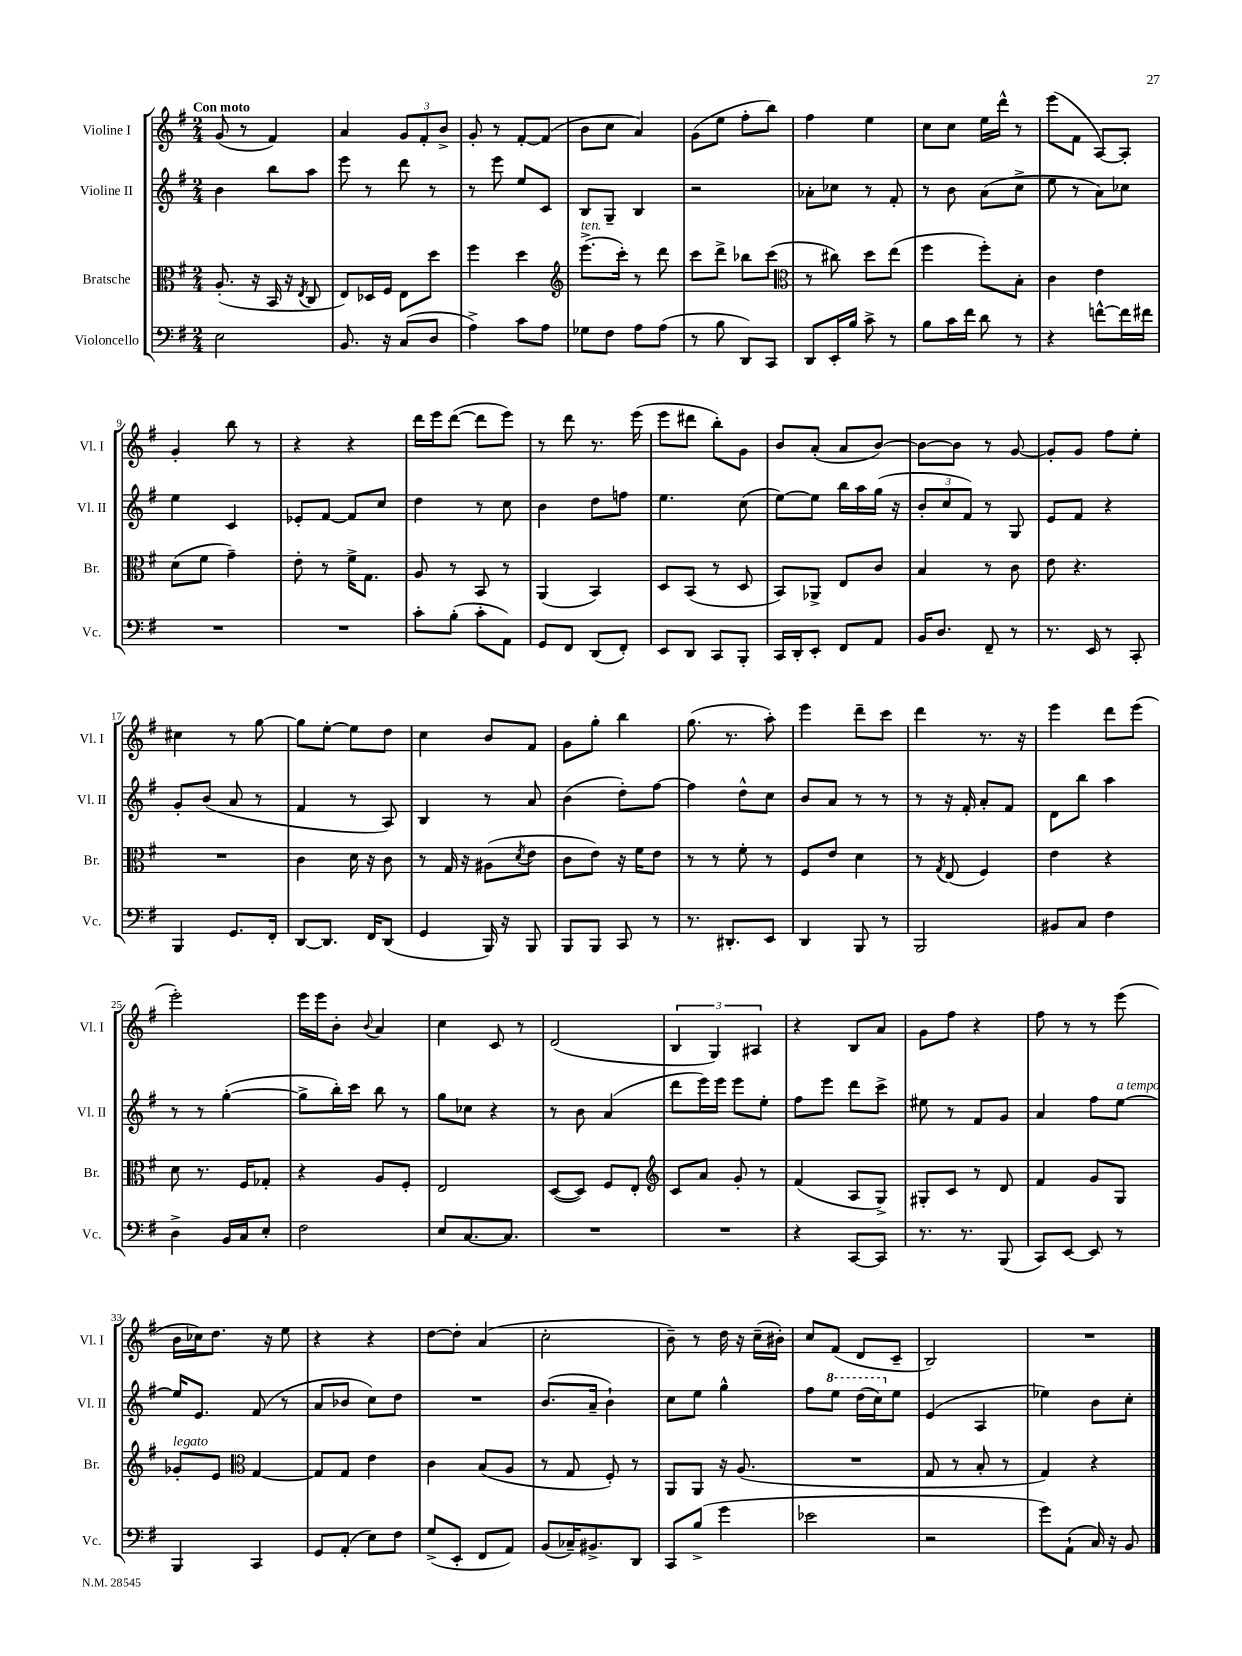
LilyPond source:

<<
\new StaffGroup <<
\new Staff = "s0" \with { instrumentName = "Violine I" shortInstrumentName = "Vl. I" } {
    \clef treble \key g \major \numericTimeSignature \time 2/4 \tempo "Con moto"
    g'8( r8 fis'4) |
    a'4 \tuplet 3/2 { g'8 fis'8-. b'8-> } |
    g'8-. r8 fis'8~-. fis'8( |
    b'8 c''8 a'4) |
    g'8( e''8 fis''8-. b''8) |
    fis''4 e''4 |
    c''8 c''8 e''16 d'''16-^ r8 |
    e'''8( fis'8 a8~) a8-. |
    g'4-. b''8 r8 |
    r4 r4 |
    d'''16 e'''16 d'''8~( d'''8 e'''8) |
    r8 d'''8 r8. e'''16( |
    e'''8 dis'''8 b''8-.) g'8 |
    b'8 a'8-.( a'8 b'8~) |
    b'8~ b'8 r8 g'8~ |
    g'8-. g'8 fis''8 e''8-. |
    cis''4 r8 g''8~ |
    g''8 e''8~-. e''8 d''8 |
    c''4 b'8 fis'8 |
    g'8 g''8-. b''4 |
    g''8.( r8. a''8-.) |
    e'''4 d'''8-- c'''8 |
    d'''4 r8. r16 |
    e'''4 d'''8 e'''8( |
    e'''2-.) |
    e'''16 e'''16 b'8-. \appoggiatura { b'8 } a'4 |
    c''4 c'8 r8 |
    d'2( |
    \tuplet 3/2 { b4 g4) ais4 } |
    r4 b8 a'8 |
    g'8 fis''8 r4 |
    fis''8 r8 r8 e'''8( |
    b'16 ces''16) d''8. r16 e''8 |
    r4 r4 |
    d''8~ d''8-. a'4( |
    c''2-. |
    b'8--) r8 d''16 r16 c''16--( bis'16-.) |
    c''8 fis'8( d'8 c'8-- |
    b2) |
    R2 \bar "|." |
}
\new Staff = "s1" \with { instrumentName = "Violine II" shortInstrumentName = "Vl. II" } {
    \clef treble \key g \major \numericTimeSignature \time 2/4
    b'4 b''8 a''8 |
    e'''8 r8 d'''8 r8 |
    r8 e'''8 e''8 c'8 |
    b8 g8-- b4 |
    r2 |
    aes'8-. ces''8 r8 fis'8-. |
    r8 b'8 a'8( c''8-> |
    e''8 r8 a'8) ces''8 |
    e''4 c'4 |
    ees'8-. fis'8~ fis'8 c''8 |
    d''4 r8 c''8 |
    b'4 d''8 f''8 |
    e''4. c''8( |
    e''8~) e''8 b''16 a''16 g''16( r16 |
    \tuplet 3/2 { b'8-. c''8 fis'8) } r8 g8 |
    e'8 fis'8 r4 |
    g'8-. b'8( a'8 r8 |
    fis'4 r8 a8) |
    b4 r8 a'8 |
    b'4( d''8-.) fis''8~ |
    fis''4 d''8-^ c''8 |
    b'8 a'8 r8 r8 |
    r8 r16 fis'16-. a'8-. fis'8 |
    d'8 b''8 a''4 |
    r8 r8 g''4~-.( |
    g''8-> b''16-.) c'''16 b''8 r8 |
    g''8 ces''8 r4 |
    r8 b'8 a'4( |
    d'''8 e'''16) e'''16 e'''8 e''8-. |
    fis''8 e'''8 d'''8 c'''8-> |
    eis''8 r8 fis'8 g'8 |
    a'4 fis''8 e''8~^\markup { \italic "a tempo" } |
    e''16 e'8. fis'8( r8 |
    a'8 bes'8 c''8) d''8 |
    R2 |
    b'8.( a'16-- b'4-!) |
    c''8 e''8 g''4-^ |
    fis''8 \ottava #1 e'''8 d'''16( c'''16) \ottava #0 e''8 |
    e'4( a4 |
    ees''4) b'8 c''8-. \bar "|." |
}
\new Staff = "s2" \with { instrumentName = "Bratsche" shortInstrumentName = "Br." } {
    \clef alto \key g \major \numericTimeSignature \time 2/4
    a8.-.( r16 b,16 r16 \acciaccatura { e8 } c8 |
    e8) des16 fis16 e8 d''8 |
    fis''4 d''4 |
    \clef treble e'''8.->^\markup { \italic "ten." }( c'''16-.) r8 d'''8 |
    c'''8 d'''8-> bes''8 c'''8( |
    \clef alto r8 cis''8) d''8 e''8( |
    fis''4 fis''8-.) b8-. |
    c'4 e'4 |
    d'8( fis'8 g'4--) |
    e'8-. r8 fis'16-> g8. |
    a8 r8 b,8 r8 |
    a,4( b,4) |
    d8 b,8( r8 d8 |
    b,8) aes,8-> e8 c'8 |
    b4 r8 c'8 |
    e'8 r4. |
    R2 |
    c'4 d'16 r16 c'8 |
    r8 g16 r16 ais8( \acciaccatura { d'8 } e'8 |
    c'8 e'8) r16 fis'16 e'8 |
    r8 r8 fis'8-. r8 |
    fis8 e'8 d'4 |
    r8 \acciaccatura { g8 } e8( fis4) |
    e'4 r4 |
    d'8 r8. fis16 ges8-. |
    r4 a8 fis8-. |
    e2 |
    d8~( d8) fis8 e8-. |
    \clef treble c'8 a'8 g'8-. r8 |
    fis'4( a8 g8->) |
    gis8-. c'8 r8 d'8 |
    fis'4 g'8 g8 |
    ges'8-.^\markup { \italic "legato" } e'8 \clef alto g4~ |
    g8 g8 e'4 |
    c'4 b8( a8 |
    r8 g8 fis8-.) r8 |
    a,8 a,8 r16 a8.( |
    R2 |
    g8 r8 b8-. r8 |
    g4) r4 \bar "|." |
}
\new Staff = "s3" \with { instrumentName = "Violoncello" shortInstrumentName = "Vc." } {
    \clef bass \key g \major \numericTimeSignature \time 2/4
    e2 |
    b,8. r16 c8( d8 |
    a4->) c'8 a8 |
    ges8 fis8 a8 a8( |
    r8 b8 d,8) c,8 |
    d,8 e,16-. b16 c'8-> r8 |
    b8 c'16 fis'16 d'8 r8 |
    r4 f'8~-^ f'16 fis'16 |
    R2 |
    R2 |
    c'8-. b8-.( c'8-. a,8) |
    g,8 fis,8 d,8( fis,8-.) |
    e,8 d,8 c,8 b,,8-. |
    c,16 d,16-. e,8-. fis,8 a,8 |
    b,16 d8. fis,8-- r8 |
    r8. e,16 r8 c,8-. |
    b,,4 g,8. fis,16-. |
    d,8~ d,8. fis,16 d,8( |
    g,4 b,,16) r16 b,,8 |
    b,,8 b,,8 c,8 r8 |
    r8. dis,8.-. e,8 |
    d,4 b,,8 r8 |
    b,,2 |
    bis,8 c8 fis4 |
    d4-> b,16 c16 e8-. |
    fis2 |
    e8 c8.~ c8. |
    R2 |
    R2 |
    r4 c,8~ c,8 |
    r8. r8. b,,8( |
    c,8) e,8~ e,8 r8 |
    b,,4 c,4 |
    g,8 a,8-.( e8) fis8 |
    g8->( e,8-. fis,8 a,8) |
    b,8( ces16--) bis,8.-> d,8 |
    c,8 b8->( g'4 |
    ees'2 |
    r2 |
    g'8) a,8-!( c16) r16 b,8 \bar "|." |
}
>>
>>
